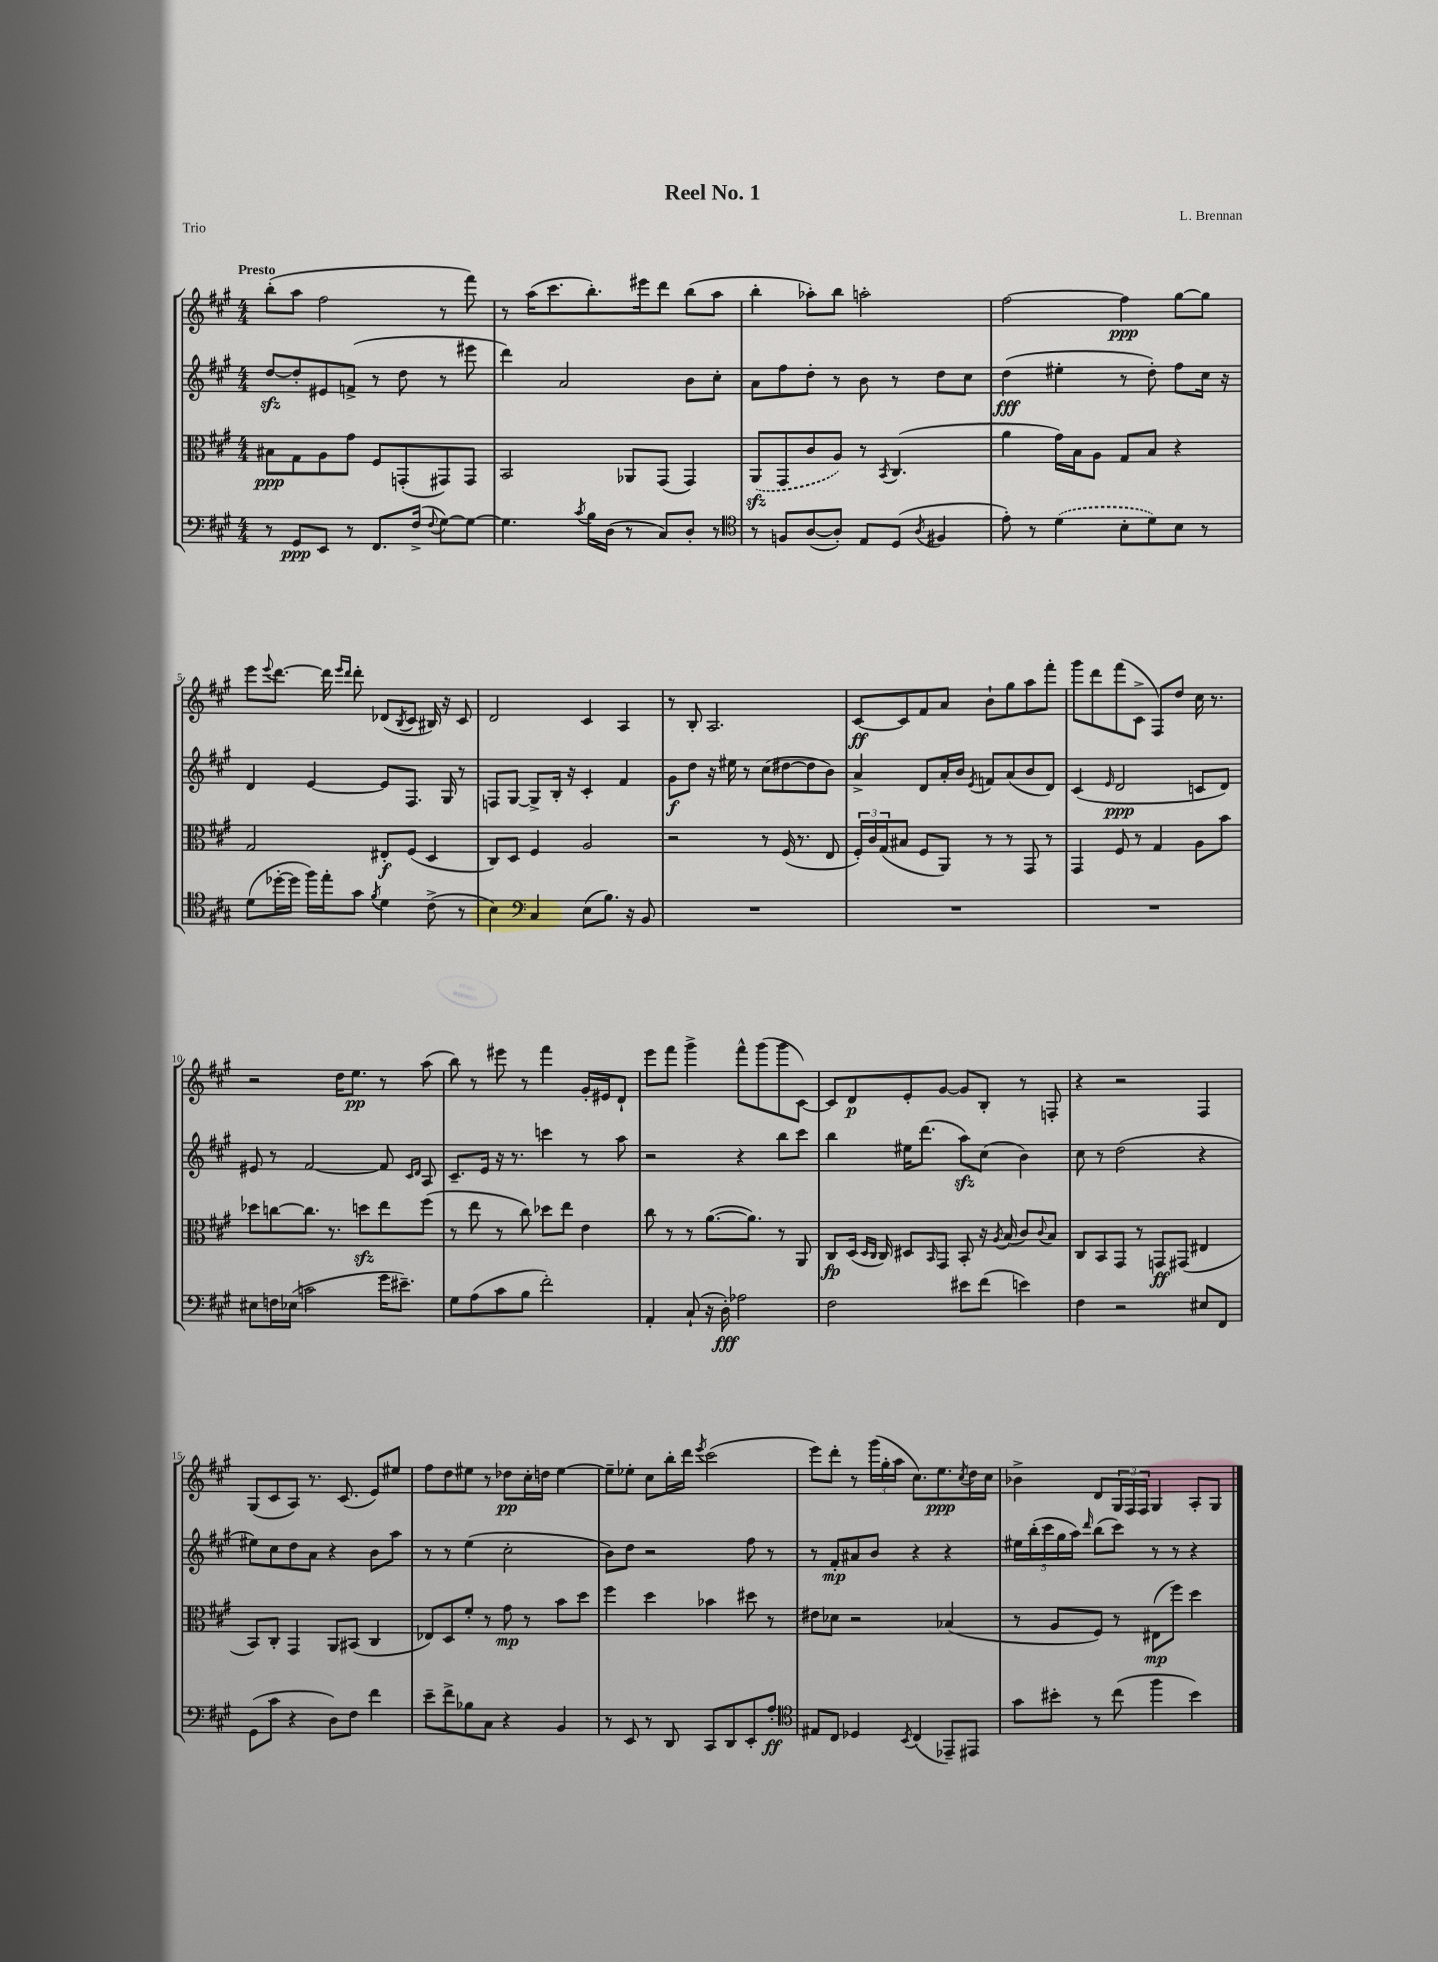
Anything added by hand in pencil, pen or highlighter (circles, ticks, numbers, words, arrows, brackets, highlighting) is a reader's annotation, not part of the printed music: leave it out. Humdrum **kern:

**kern	**kern	**kern	**kern
*staff4	*staff3	*staff2	*staff1
*clefF4	*clefC3	*clefG2	*clefG2
*k[f#c#g#]	*k[f#c#g#]	*k[f#c#g#]	*k[f#c#g#]
*M4/4	*M4/4	*M4/4	*M4/4
8r	8B#	[8dd	(8bb'
8GG#	8G#	8dd']	8aa
8EE	8A	8e#	2ff#
8r	8g#	(8f^	.
8.FF#	8F#	8r	.
.	(8GG'	8dd	.
(16F#^	.	.	.
8qqF#	.	.	.
[8G#)	8GG#)	8r	8r
8G#_	8GG#	8eee#	8fff#)
=	=	=	=
4.G#]	2BB	4ddd)	8r
.	.	.	(16aa
.	.	.	8.ccc#
.	.	2a	.
8qc#	.	.	.
16B	.	.	8.bb')
(16D	.	.	.
8r	8AA-	.	.
.	.	.	16eee#
8C#)	(8GG#	.	8ddd
8D'	4GG#)	8b	(8bb
8r	.	8cc#'	8aa
=	=	=	=
*clefC4	*	*	*
8r	(8AA	8a	4bb'
8F	8GG#	8ff#	.
([8A	8c#	8dd'	8aa-')
8A'])	8A)	8r	8bb
8E	8r	8b	2aa'
.	8qBB	.	.
(8D	(4.C#	8r	.
8qA	.	.	.
4F#	.	8dd	.
.	.	8cc#	.
=	=	=	=
8e')	4a	(4dd	[2ff#
8r	.	.	.
(4d	16g#)	4ee#'	.
.	16B	.	.
.	8A	.	.
8B'	8G#	8r	4ff#]
8d)	8B	8dd')	.
8B	4r	8ff#	[8gg#
8r	.	16cc#	8gg#]
.	.	16r	.
=	=	=	=
(8d	2G#	4d	8eee
.	.	.	8qqeee
[16dd-'	.	.	[8.ddd
16dd-]	.	.	.
16ff#)	.	[4e	.
16ee'	.	.	16ddd]
.	.	.	16qqeee
.	.	.	16qqddd
8g#	.	.	8ddd'
8qf#	.	.	.
4d	8E#'	8e]	(8d-
.	.	.	8qB
.	(8F#	8.F#	8c#
(8c#^	4D	.	16B#)
.	.	16G#	16r
8r	.	8r	8c#
=	=	=	=
4B)	8C#)	8F	2d
.	8D	[8G#	.
*clefF4	*	*	*
4C#	4F#	8G#^]	.
.	.	16B'	.
.	.	16r	.
(8E	2A	4c#'	4c#
8.B)	.	.	.
.	.	4f#	4A
16r	.	.	.
8BB	.	.	.
=	=	=	=
1r	2r	8g#	8r
.	.	8dd	8B'
.	.	16r	2.A
.	.	16ee#	.
.	.	8r	.
.	8r	(8cc#	.
.	(16F#	[8dd#	.
.	8.r	.	.
.	.	8dd#]	.
.	8E	8b)	.
=	=	=	=
1r	24F#')	4a^	[8c#
.	24c#	.	.
.	(24G#	.	.
.	8B#	.	8c#]
.	8F#	8d	8f#
.	8AA)	16a'	8a
.	.	16b	.
.	.	8qe	.
.	8r	8f	8b`
.	8r	(8a	8gg#
.	8GG#	8b	8aa
.	8r	8d)	8fff#'
=	=	=	=
1r	4GG#	(4c#	8ggg#
.	.	.	8ddd
.	.	16qqe	.
.	8F#	2d	(8fff#
.	8r	.	8c#^
.	4G#	.	8F#)
.	.	.	8dd
.	8A	8c	16cc#
.	.	.	8.r
.	8b	8d)	.
=	=	=	=
8E#	8dd-	8e#	2r
16F	[8cc	8r	.
(16E-	.	.	.
2c	8.cc]	[2f#	.
.	8.r	.	.
.	.	.	16dd
.	.	.	8.ee
.	8dd	.	.
16g#	8ee	8f#]	8r
8.e#~)	.	.	.
.	.	16qqc#	.
.	.	16qqd	.
.	(8ff#	8A	(8aa
=	=	=	=
8G#	8r	8.c#~	8bb)
(8A	8ee	.	8r
.	.	16e	.
8c#	8r	16r	8eee#
.	.	8.r	.
8B	8cc#)	.	8r
2f#')	8dd-	4ccc	4fff#
.	8ee	.	.
.	4e	8r	16g#'
.	.	.	16e#
.	.	8aa	8d`
=	=	=	=
4AA'	8cc#	2r	8eee
.	8r	.	8fff#
(8C#`	8r	.	4ggg#^
16r	([8.a	.	.
16D')	.	.	.
2A-	.	4r	8fff#^^
.	8.a])	.	.
.	.	.	(8ggg#
.	8r	8bb	8ggg#
.	8AA	8ccc#	[8c#)
=	=	=	=
2F#	8C#	4bb	8c#]
.	(16D	.	8d
.	16qqD	.	.
.	16qqC#	.	.
.	16C#)	.	.
.	8D#	16ee#	8e'
.	.	(8.ddd	.
.	16qqBB	.	.
.	8GG#	.	[8g#
8e#	8BB'	8aa)	8g#]
(8f#	16r	(8cc#	8B'
.	8qA	.	.
.	(16B	.	.
4e)	8c#)	4b)	8r
.	8qqc#	.	.
.	8B	.	8F'
=	=	=	=
4F#	8C#	8cc#	4r
.	8BB	8r	.
2r	8GG#	(2dd	2r
.	8r	.	.
.	8GG	.	.
.	(8GG#	.	.
8E#	4E#	4r	4F#
8FF#	.	.	.
=	=	=	=
(8GG#	8BB)	8ee#)	(8G#
8c#	8C#'	8cc#	8c#
4r	4GG#	8dd	8A)
.	.	8a	8.r
8D)	8AA	4r	.
.	.	.	(8.c#
8F#	(8BB#	.	.
4f#	4C#	8b	8e)
.	.	8aa	8ee#
=	=	=	=
8e~	8E-)	8r	8ff#
8f#^	8D	8r	8dd
8B-	8f#'	(4ee	8ee#
8C#	8r	.	8r
4r	8g#	2cc#'	8dd-
.	8r	.	16cc#'
.	.	.	16dd
4BB	8b	.	[4ee#
.	8dd	.	.
=	=	=	=
8r	4ff#	8b)	8ee#~]
8EE	.	8dd	8ee-'
8r	4dd	2r	8cc#
8DD	.	.	16bb'
.	.	.	16ddd
.	.	.	8qeee
8CC#	4b-	.	(2ccc#
8DD	.	.	.
8EE'	8dd#	8ff#	.
8A'	8r	8r	.
=	=	=	=
*clefC4	*	*	*
8E#	8e#	8r	8eee)
8C#	8d-	8f#'	8ddd'
4D-	2r	8a#	8r
.	.	8b	(24ggg#
.	.	.	24gg#'
.	.	.	24aa
8qBB	.	.	.
(4C#	.	4r	8.cc#)
.	.	.	8.ee
8EE-~)	(4B-	4r	.
.	.	.	8qcc#
8EE#	.	.	16dd
.	.	.	16cc#
=	=	=	=
8g#	8r	20ee#	4b-^
.	.	(20bb'	.
.	.	20ccc#	.
8b#'	8A	.	.
.	.	20gg#	.
.	.	20aa)	.
.	.	16qqddd	.
8r	8F#)	(8bb	8d
(8cc#	8r	8ccc#)	24G#
.	.	.	24F#
.	.	.	24F#
4ff#	(8E#	8r	4G#
.	8ff#)	8r	.
4b#)	4dd	4r	8A'
.	.	.	8G#
==	==	==	==
*-	*-	*-	*-
